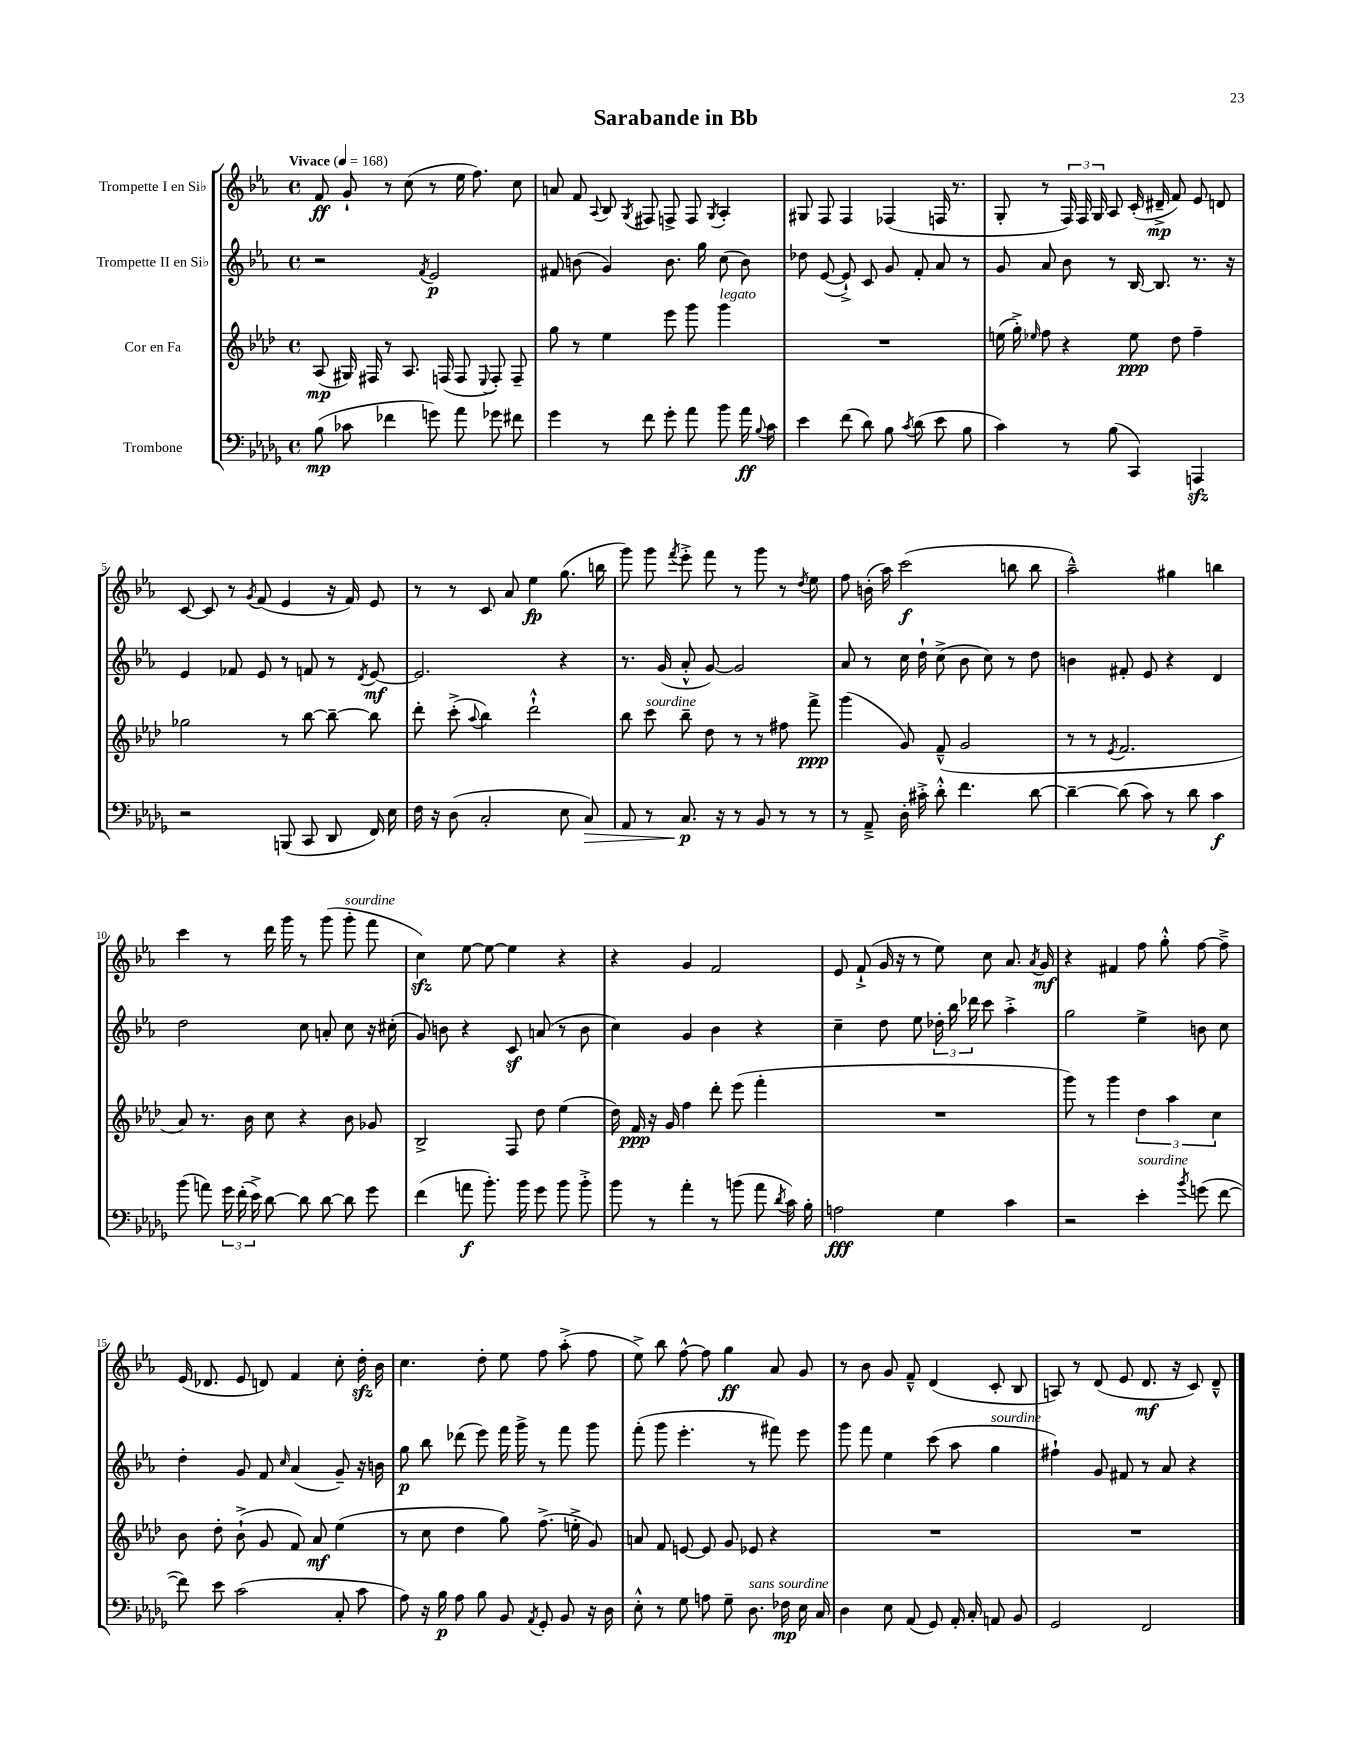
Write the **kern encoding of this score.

**kern	**dynam	**kern	**dynam	**kern	**dynam	**kern	**dynam
*part4	*part4	*part3	*part3	*part2	*part2	*part1	*part1
*staff4	*staff4	*staff3	*staff3	*staff2	*staff2	*staff1	*staff1
*I"Trombone	*	*I"Cor en Fa	*	*I"Trompette II en Si♭	*	*I"Trompette I en Si♭	*
*clefF4	*	*clefG2	*	*clefG2	*	*clefG2	*
*k[b-e-a-d-g-]	*	*k[b-e-a-d-]	*	*k[b-e-a-]	*	*k[b-e-a-]	*
*M4/4	*	*M4/4	*	*M4/4	*	*M4/4	*
*met(c)	*	*met(c)	*	*met(c)	*	*met(c)	*
*MM168	*	*MM168	*	*MM168	*	*MM168	*
=1	=1	=1	=1	=1	=1	=1	=1
!	!	!	!	!	!	!LO:TX:a:B:t=Vivace	!
(8B-\	mp	(8A-/	mp	2r	.	8f/	ff
8c-X\	.	16G#X/)	.	.	.	8g`/	.
.	.	16F#X/	.	.	.	.	.
4f-X\	.	8r	.	.	.	8r	.
.	.	8.A-/	.	.	.	(8cc\	.
.	.	.	.	8qf/	.	.	.
8gn\)	.	.	.	2e-/	p	8r	.
.	.	(16Fn/	.	.	.	.	.
8a-\	.	8F/	.	.	.	16ee-\	.
.	.	.	.	.	.	8.ff\)	.
.	.	8qqE-/	.	.	.	.	.
8g-X\	.	8F'/)	.	.	.	.	.
8f#X\	.	8F~/	.	.	.	8cc\	.
=2	=2	=2	=2	=2	=2	=2	=2
4g-\	.	8gg\	.	8f#X/	.	8an/	.
.	.	8r	.	(8bn\	.	8f/	.
.	.	.	.	.	.	8qqA-/	.
8r	.	4ee-\	.	4g/)	.	8B-/	.
.	.	.	.	.	.	8qG/	.
8f\	.	.	.	.	.	8F#X/	.
8g-'\	.	8eee-\	.	8.b\	.	8Fn^/	.
8a-\	.	8ggg\	.	.	.	8F/	.
.	.	.	.	16gg\	.	.	.
.	.	.	.	.	.	8qG/	.
!	!	!LO:TX:a:i:t=legato	!	!	!	!	!
8b-\	.	4ggg\	.	(8cc\	.	4A-'/	.
16a-\	ff	.	.	8b\)	.	.	.
8qqB-/	.	.	.	.	.	.	.
16c\	.	.	.	.	.	.	.
=3	=3	=3	=3	=3	=3	=3	=3
4e-\	.	1r	.	8dd-X\	.	8G#X/	.
.	.	.	.	([8e-/	.	8F/	.
(8f\	.	.	.	8e-`^/])	.	4F/	.
8d-\)	.	.	.	8c/	.	.	.
8B-\	.	.	.	8g/	.	(4F-X/	.
8qc/	.	.	.	.	.	.	.
(8d-\	.	.	.	8f'/	.	.	.
8e-\	.	.	.	8a-/	.	16Fn/	.
.	.	.	.	.	.	8.r	.
8B-\	.	.	.	8r	.	.	.
=4	=4	=4	=4	=4	=4	=4	=4
4c\)	.	(16een\	.	8g/	.	8G'/	.
.	.	16gg'^\)	.	.	.	.	.
.	.	16qqee-X/	.	.	.	.	.
.	.	8ff\	.	8a-/	.	8r	.
8r	.	4r	.	8b-\	.	24F/)	.
.	.	.	.	.	.	24F/	.
.	.	.	.	.	.	24G/	.
(8B-\	.	.	.	8r	.	8A-/	.
4CC/)	.	8ee-\	ppp	[16B-/	.	(16c'/	.
.	.	.	.	8.B-/]	.	16d#X~^/	mp
.	.	8dd-\	.	.	.	8f/)	.
4AAAnzz/	.	4ff~\	.	8.r	.	8e-/	.
.	.	.	.	.	.	8dn/	.
.	.	.	.	16r	.	.	.
!!LO:LB:g=z
=5	=5	=5	=5	=5	=5	=5	=5
2r	.	2gg-X\	.	4e-/	.	[8c/	.
.	.	.	.	.	.	8c/]	.
.	.	.	.	8f-X/	.	8r	.
.	.	.	.	.	.	8qg/	.
.	.	.	.	8e-/	.	(8f/	.
(8BBBn/	.	8r	.	8r	.	4e-/	.
8CC/	.	[8bb-\	.	8fn/	.	.	.
8DD-/	.	8bb-~\_	.	8r	.	16r	.
.	.	.	.	.	.	16f/)	.
.	.	.	.	8qd/	.	.	.
16FF/)	.	8bb-\]	.	[8e-/	mf	8e-/	.
16E-\	.	.	.	.	.	.	.
=6	=6	=6	=6	=6	=6	=6	=6
16F\	.	8ddd-'\	.	2.e-/]	.	8r	.
16r	.	.	.	.	.	.	.
(8D-\	.	(8ccc'^\	.	.	.	8r	.
.	.	8qqaa-/	.	.	.	.	.
2C'/	.	4bb-\)	.	.	.	8c/	.
.	.	.	.	.	.	8a-/	.
.	.	2ddd-`^^\	.	.	.	4ee-\	fp
8E-\	.	.	.	4r	.	(8.gg\	.
!	!LO:HP:b	!	!	!	!	!	!
8C/)	>	.	.	.	.	.	.
.	.	.	.	.	.	16bbn\	.
=7	=7	=7	=7	=7	=7	=7	=7
8AA-/	.	8bb-\	.	8.r	.	8ggg\)	.
!	!	!LO:TX:a:i:t=sourdine	!	!	!	!	!
8r	.	8ccc\	.	.	.	8ggg\	.
.	.	.	.	(16g/	.	.	.
.	.	.	.	.	.	8qfff/	.
8.C/	p	8bb-~\	.	8a-'^^/	.	8eee-'^\	.
.	.	8dd-\	.	[8g/)	.	8fff\	.
16r	]	.	.	.	.	.	.
8r	.	8r	.	2g/]	.	8r	.
8BB-/	.	8r	.	.	.	8ggg\	.
8r	.	8ff#X\	.	.	.	8r	.
.	.	.	.	.	.	8qdd/	.
8r	.	8fff^\	ppp	.	.	8ee-\	.
=8	=8	=8	=8	=8	=8	=8	=8
8r	.	(4ggg\	.	8a-/	.	8ff\	.
8AA-~^/	.	.	.	8r	.	(16bn'\	.
.	.	.	.	.	.	16aa-\)	.
16D-'\	.	8g/)	.	16cc\	.	(2ccc\	f
16c#X'^\	.	.	.	16dd`\	.	.	.
8d-'^^\	.	(8f~^^/	.	(8cc^\	.	.	.
4.f\	.	2g/	.	8b-\	.	.	.
.	.	.	.	8cc\)	.	.	.
.	.	.	.	8r	.	8bbn\	.
[8d-\	.	.	.	8dd\	.	8bb\	.
=9	=9	=9	=9	=9	=9	=9	=9
4d-~\_	.	8r	.	4bn\	.	2aa-~^^\)	.
.	.	8r	.	.	.	.	.
.	.	8qe-/	.	.	.	.	.
(8d-\]	.	2.f/	.	8f#X'/	.	.	.
8c\)	.	.	.	8e-/	.	.	.
8r	.	.	.	4r	.	4gg#X\	.
8d-\	.	.	.	.	.	.	.
4c\	f	.	.	4d/	.	4bbn\	.
!!LO:LB:g=z
=10	=10	=10	=10	=10	=10	=10	=10
(8b-\	.	8a-/)	.	2dd\	.	4ccc\	.
8an\)	.	8.r	.	.	.	.	.
24g-\	.	.	.	.	.	8r	.
(24f'\	.	.	.	.	.	.	.
.	.	16b-\	.	.	.	.	.
24e-^\)	.	.	.	.	.	.	.
[8d-\	.	8cc\	.	.	.	16ddd\	.
.	.	.	.	.	.	16ggg\	.
8d-\]	.	4r	.	8cc\	.	8r	.
[8d-\	.	.	.	8an'/	.	(8ggg\	.
!	!	!	!	!	!	!LO:TX:a:i:t=sourdine	!
8d-\]	.	8b-\	.	8cc\	.	8ggg'\	.
8g-\	.	8g-X/	.	16r	.	8fff\	.
.	.	.	.	(16cc#X'\	.	.	.
=11	=11	=11	=11	=11	=11	=11	=11
(4f\	.	2B-^/	.	8g/)	.	4cczz\)	.
.	.	.	.	8bn\	.	.	.
8an\	f	.	.	4r	.	[8ee-\	.
8.b-'\)	.	.	.	.	.	8ee-\_	.
.	.	8F/	.	8cz/	.	4ee-\]	.
16b-\	.	.	.	.	.	.	.
8g-\	.	8dd-\	.	(8an/	.	.	.
8b-\	.	(4ee-\	.	8r	.	4r	.
8b-'^\	.	.	.	8b\	.	.	.
=12	=12	=12	=12	=12	=12	=12	=12
8b-\	.	16dd-\)	.	4cc\)	.	4r	.
.	.	16f/	ppp	.	.	.	.
8r	.	16r	.	.	.	.	.
.	.	16g/	.	.	.	.	.
4a-'\	.	4ff\	.	4g/	.	4g/	.
8r	.	8ddd-'\	.	4b-\	.	2f/	.
(8bn\	.	(8eee-\	.	.	.	.	.
8a-\	.	4fff'\	.	4r	.	.	.
8qd-/	.	.	.	.	.	.	.
16c\)	.	.	.	.	.	.	.
16B-'\	.	.	.	.	.	.	.
=13	=13	=13	=13	=13	=13	=13	=13
2An\	fff	1r	.	4cc~\	.	8e-/	.
.	.	.	.	.	.	(8f`^/	.
.	.	.	.	8dd\	.	16g/	.
.	.	.	.	.	.	16r	.
.	.	.	.	8ee-\	.	8r	.
4G-\	.	.	.	24dd-X'\	.	8ee-\)	.
.	.	.	.	24bb-\	.	.	.
.	.	.	.	24ddd-X\	.	.	.
.	.	.	.	8ccc\	.	8cc\	.
4c\	.	.	.	4aa-'^\	.	8.a-/	.
.	.	.	.	.	.	8qa-/	.
.	.	.	.	.	.	16g/	mf
=14	=14	=14	=14	=14	=14	=14	=14
2r	.	8ggg\)	.	2gg\	.	4r	.
.	.	8r	.	.	.	.	.
.	.	4ggg\	.	.	.	4f#X/	.
!LO:TX:a:i:t=sourdine	!	!	!	!	!	!	!
4e-'\	.	6dd-\	.	4ee-^\	.	8ff\	.
.	.	.	.	.	.	8gg'^^\	.
.	.	6aa-\	.	.	.	.	.
8qb-/	.	.	.	.	.	.	.
(8gn\	.	.	.	8bn\	.	[8ff\	.
.	.	6cc\	.	.	.	.	.
[8f\	.	.	.	8cc\	.	8ff~^\]	.
!!LO:LB:g=z
=15	=15	=15	=15	=15	=15	=15	=15
8f\])	.	8b-\	.	4dd'\	.	(16e-/	.
.	.	.	.	.	.	8.d-X/	.
8e-\	.	8dd-'\	.	.	.	.	.
(2c\	.	(8b-`^\	.	8g/	.	8e-/	.
.	.	8g/	.	8f/	.	8dn/)	.
.	.	.	.	16qqcc/	.	.	.
.	.	8f/)	.	(4a-/	.	4f/	.
.	.	8a-/	mf	.	.	.	.
8C'/	.	(4ee-\	.	8g~/)	.	8cc'\	.
8c\	.	.	.	16r	.	16ddzz'\	.
.	.	.	.	16bn\	.	16b-\	.
=16	=16	=16	=16	=16	=16	=16	=16
8A-\)	.	8r	.	8gg\	p	4.cc\	.
16r	.	8cc\	.	8bb-\	.	.	.
16B-\	p	.	.	.	.	.	.
8A-\	.	4dd-\	.	(8ddd-X\	.	.	.
8B-\	.	.	.	8eee-\)	.	8dd'\	.
8BB-/	.	8gg\)	.	16fff\	.	8ee-\	.
.	.	.	.	16ggg^\	.	.	.
8qAA-/	.	.	.	.	.	.	.
8GG-'/	.	(8.ff^\	.	8r	.	8ff\	.
8BB-/	.	.	.	8fff\	.	(8aa-'^\	.
.	.	16een'^\	.	.	.	.	.
16r	.	8g/)	.	8ggg\	.	8ff\	.
16D-\	.	.	.	.	.	.	.
=17	=17	=17	=17	=17	=17	=17	=17
8E-'^^\	.	8an/	.	(8fff'\	.	8ee-^\)	.
8r	.	8f/	.	8ggg\	.	8bb-\	.
8G-\	.	[8en/	.	4.eee-'\	.	[8ff^^\	.
8An\	.	8e/]	.	.	.	8ff\]	.
8G-~\	.	8g/	.	.	.	4gg\	ff
!LO:TX:a:i:t=sans sourdine	!	!	!	!	!	!	!
8.D-\	.	8e-X/	.	8r	.	.	.
.	.	4r	.	8fff#X\)	.	8a-/	.
16F-X\	mp	.	.	.	.	.	.
16E-\	.	.	.	8eee-\	.	8g/	.
16C/	.	.	.	.	.	.	.
=18	=18	=18	=18	=18	=18	=18	=18
4D-\	.	1r	.	8ggg\	.	8r	.
.	.	.	.	8fff\	.	8b-\	.
8E-\	.	.	.	4ee-\	.	8g/	.
(8AA-/	.	.	.	.	.	8f~^^/	.
8GG-/)	.	.	.	(8ccc\	.	(4d/	.
16AA-'/	.	.	.	8aa-\	.	.	.
16C'/	.	.	.	.	.	.	.
!	!	!	!	!LO:TX:a:i:t=sourdine	!	!	!
8AAn/	.	.	.	4gg\	.	8c'/	.
8BB-/	.	.	.	.	.	8B-/	.
=19	=19	=19	=19	=19	=19	=19	=19
2GG-/	.	1r	.	4ff#X`\)	.	8An/)	.
.	.	.	.	.	.	8r	.
.	.	.	.	8g/	.	(8d/	.
.	.	.	.	8f#X/	.	8e-/	.
2FF/	.	.	.	8r	.	8.d/	mf
.	.	.	.	8a-/	.	.	.
.	.	.	.	.	.	16r	.
.	.	.	.	4r	.	8c/)	.
.	.	.	.	.	.	8d~^^/	.
==	==	==	==	==	==	==	==
*-	*-	*-	*-	*-	*-	*-	*-
